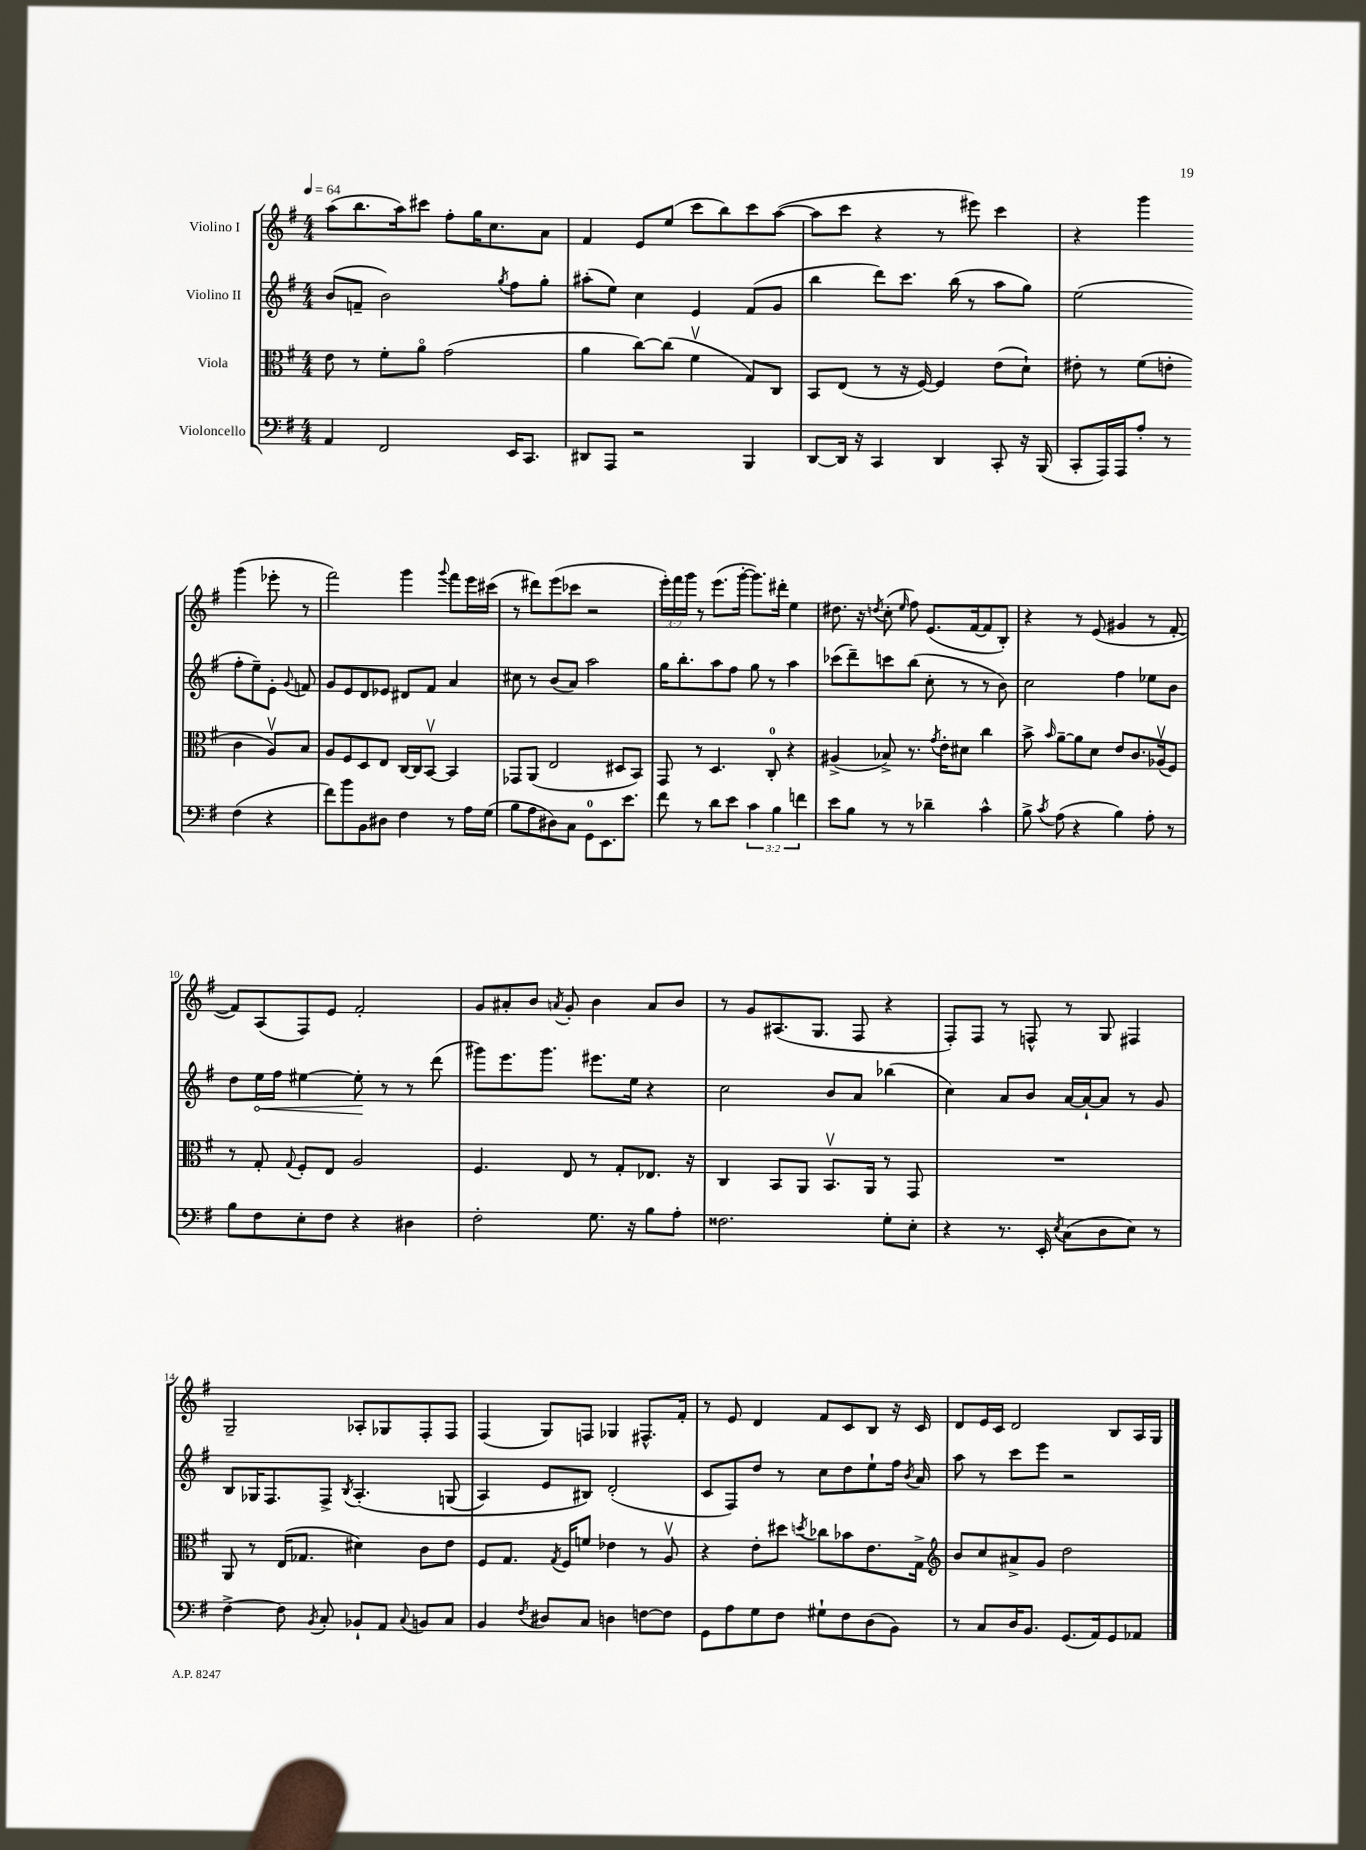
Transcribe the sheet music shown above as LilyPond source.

<<
\new StaffGroup <<
\new Staff = "s0" \with { instrumentName = "Violino I" } {
    \clef treble \key g \major \numericTimeSignature \time 4/4 \override Staff.TupletNumber.text = #tuplet-number::calc-fraction-text \tempo 4 = 64
    \autoBeamOff a''8[( b''8. a''16) cis'''8] fis''8[-. g''16 c''8. a'8] |
    fis'4 e'8[ e''8]( c'''8[ b''8) c'''8 a''8]~( |
    a''8[ c'''8] r4 r8 eis'''8) c'''4 |
    r4 g'''4 g'''4( ees'''8-. r8 |
    fis'''2) g'''4 \appoggiatura { g'''8 } fis'''8[ e'''16 cis'''16]( |
    r8 dis'''8[) e'''8( ces'''8] r2 |
    \tuplet 3/2 { e'''16[-.) fis'''16 g'''16] } r8 e'''8.[( g'''16]~-. g'''8.[) dis'''16]-. e''4 |
    dis''8. r16 \acciaccatura { d''8 } c''8-.( \grace { e''16 } fis''8) e'8.[( fis'16~ fis'8 b8]-.) |
    r4 r8 e'8( gis'4 r8 fis'8~-. |
    fis'8[) a8( fis8) e'8] fis'2-. |
    g'8[ ais'8-. b'8] \acciaccatura { a'8 } g'8-. b'4 a'8[ b'8] |
    r8 g'8[ ais8.( g8.] fis8 r4 |
    fis8[-.) fis8] r8 f8-^ r8 g8 fis4 |
    g2-- aes8[-. ges8 fis8-. fis8] |
    fis4( g8[) f8] ges4 fis8.[-^ fis'16]-. |
    r8 e'8 d'4 fis'8[ c'8 b8] r16 c'16 |
    d'8[ e'16 c'16] d'2 b8[ a16 g16] \bar "|." |
}
\new Staff = "s1" \with { instrumentName = "Violino II" } {
    \clef treble \key g \major \numericTimeSignature \time 4/4
    \autoBeamOff b'8[( f'8]-- b'2) \acciaccatura { g''8 } fis''8[ g''8]-. |
    ais''8[-.( e''8]) c''4 e'4 fis'8[( g'8] |
    b''4 d'''8[) c'''8.] b''16( r8 a''8[ g''8]) |
    e''2( fis''8[-. e''8--) e'8]-. \appoggiatura { g'8 } f'8 |
    g'8[ e'8 d'8 ees'8] dis'8[ fis'8] a'4 |
    cis''8 r8 b'8[( a'8]) a''2 |
    g''16[ b''8.-. a''8 fis''8] g''8 r8 a''4 |
    ces'''8[( d'''8--) c'''8 b''8]( c''8-. r8 r8 b'8) |
    c''2 fis''4 ees''8[ b'8] |
    d''8[ \once \override Hairpin.circled-tip = ##t e''16\< fis''16] eis''4~ eis''8-.\! r8 r8 d'''8( |
    gis'''8[) e'''8. gis'''8.] eis'''8.[ e''16] r4 |
    c''2 b'8[ a'8] bes''4( |
    c''4) a'8[ b'8] a'16[~ a'16~-! a'8] r8 g'8 |
    b8[ ges16 fis8. fis8]-> \acciaccatura { b8 } a4.-.\( g8( |
    a4) e'8[ bis8]\) d'2-.( |
    c'8[ fis8) d''8] r8 c''8[ d''8 e''8-! fis''16] \acciaccatura { b'8 } a'16 |
    a''8 r8 c'''8[ e'''8] r2 \bar "|." |
}
\new Staff = "s2" \with { instrumentName = "Viola" } {
    \clef alto \key g \major \numericTimeSignature \time 4/4
    \autoBeamOff e'8 r8 fis'8[-. a'8]\flageolet g'2( |
    a'4 c''8[~) c''8]( fis'4\upbow g8[) c8] |
    b,8[ e8]( r8 r16 fis16~) fis4 e'8[( d'8]-!) |
    eis'8-. r8 fis'8[( e'8]-. c'4 a8[\upbow) b8] |
    a8[ fis8 d8 e8] c16[~ c16 b,8]~\upbow b,4 |
    ges,8[ a,8]( e2 dis8[ b,8]) |
    g,8 r8 d4. c8-0-. r4 |
    ais4->( bes8->) r8. \acciaccatura { g'8 } e'16[-. dis'8] c''4 |
    b'8-> \grace { b'16 } a'8[~-- a'8 d'8] e'8[ c'8. aes16\upbow( fis8]) |
    r8 g8-. \appoggiatura { g8 } fis8[-. e8] a2 |
    fis4. e8 r8 g8[-. ees8.] r16 |
    c4 b,8[ a,8] b,8.[\upbow a,16] r8 g,8 |
    R1 |
    a,8 r8 e16[( ges8.] dis'4) c'8[ e'8] |
    fis8[ g8.] \acciaccatura { g8 } fis16[ f'8] ees'4 r8 a8\upbow |
    r4 e'8[-. dis''8] \acciaccatura { d''8 } ces''8[ bes'8 e'8. g16]-> |
    \clef treble b'8[ c''8 ais'8-> g'8] d''2 \bar "|." |
}
\new Staff = "s3" \with { instrumentName = "Violoncello" } {
    \clef bass \key g \major \numericTimeSignature \time 4/4 \override Staff.TupletNumber.text = #tuplet-number::calc-fraction-text
    \autoBeamOff a,4 fis,2 e,16[ c,8.] |
    dis,8[ a,,8] r2 b,,4 |
    d,8[~ d,16] r16 c,4 d,4 c,8-. r16 b,,16( |
    c,8[-. a,,16) a,,16 a8]-. r8 fis4( r4 |
    fis'8[) b'8 b,8 dis8] fis4 r8 a16[ g16]( |
    b8[ a8 dis8) c8] g,8[-0 e,8. e'8.] |
    fis'8 r8 d'8[ e'8] \tuplet 3/2 { c'4 b4 f'4 } |
    e'8[ b8] r8 r8 des'4-- c'4-^ |
    b8-> \acciaccatura { c'8 } a8( r4 b4) a8-. r8 |
    b8[ fis8 e8-. fis8] r4 dis4 |
    fis2-. g8. r16 b8[ a8]-. |
    fisis2. g8[-. e8]-. |
    r4 r8. e,16-. \acciaccatura { e8 } c8[( d8 e8]) r8 |
    fis4~-> fis8 \acciaccatura { b,8 } c8-. bes,8[-! a,8] \appoggiatura { c8 } b,8[ c8] |
    b,4 \acciaccatura { fis8 } dis8[ c8] d4 f8[~ f8] |
    g,8[ a8 g8 fis8] gis8[-! fis8 d8( b,8]) |
    r8 c8[ d16 b,8.] g,8.[( a,16) g,8 aes,8] \bar "|." |
}
>>
>>
